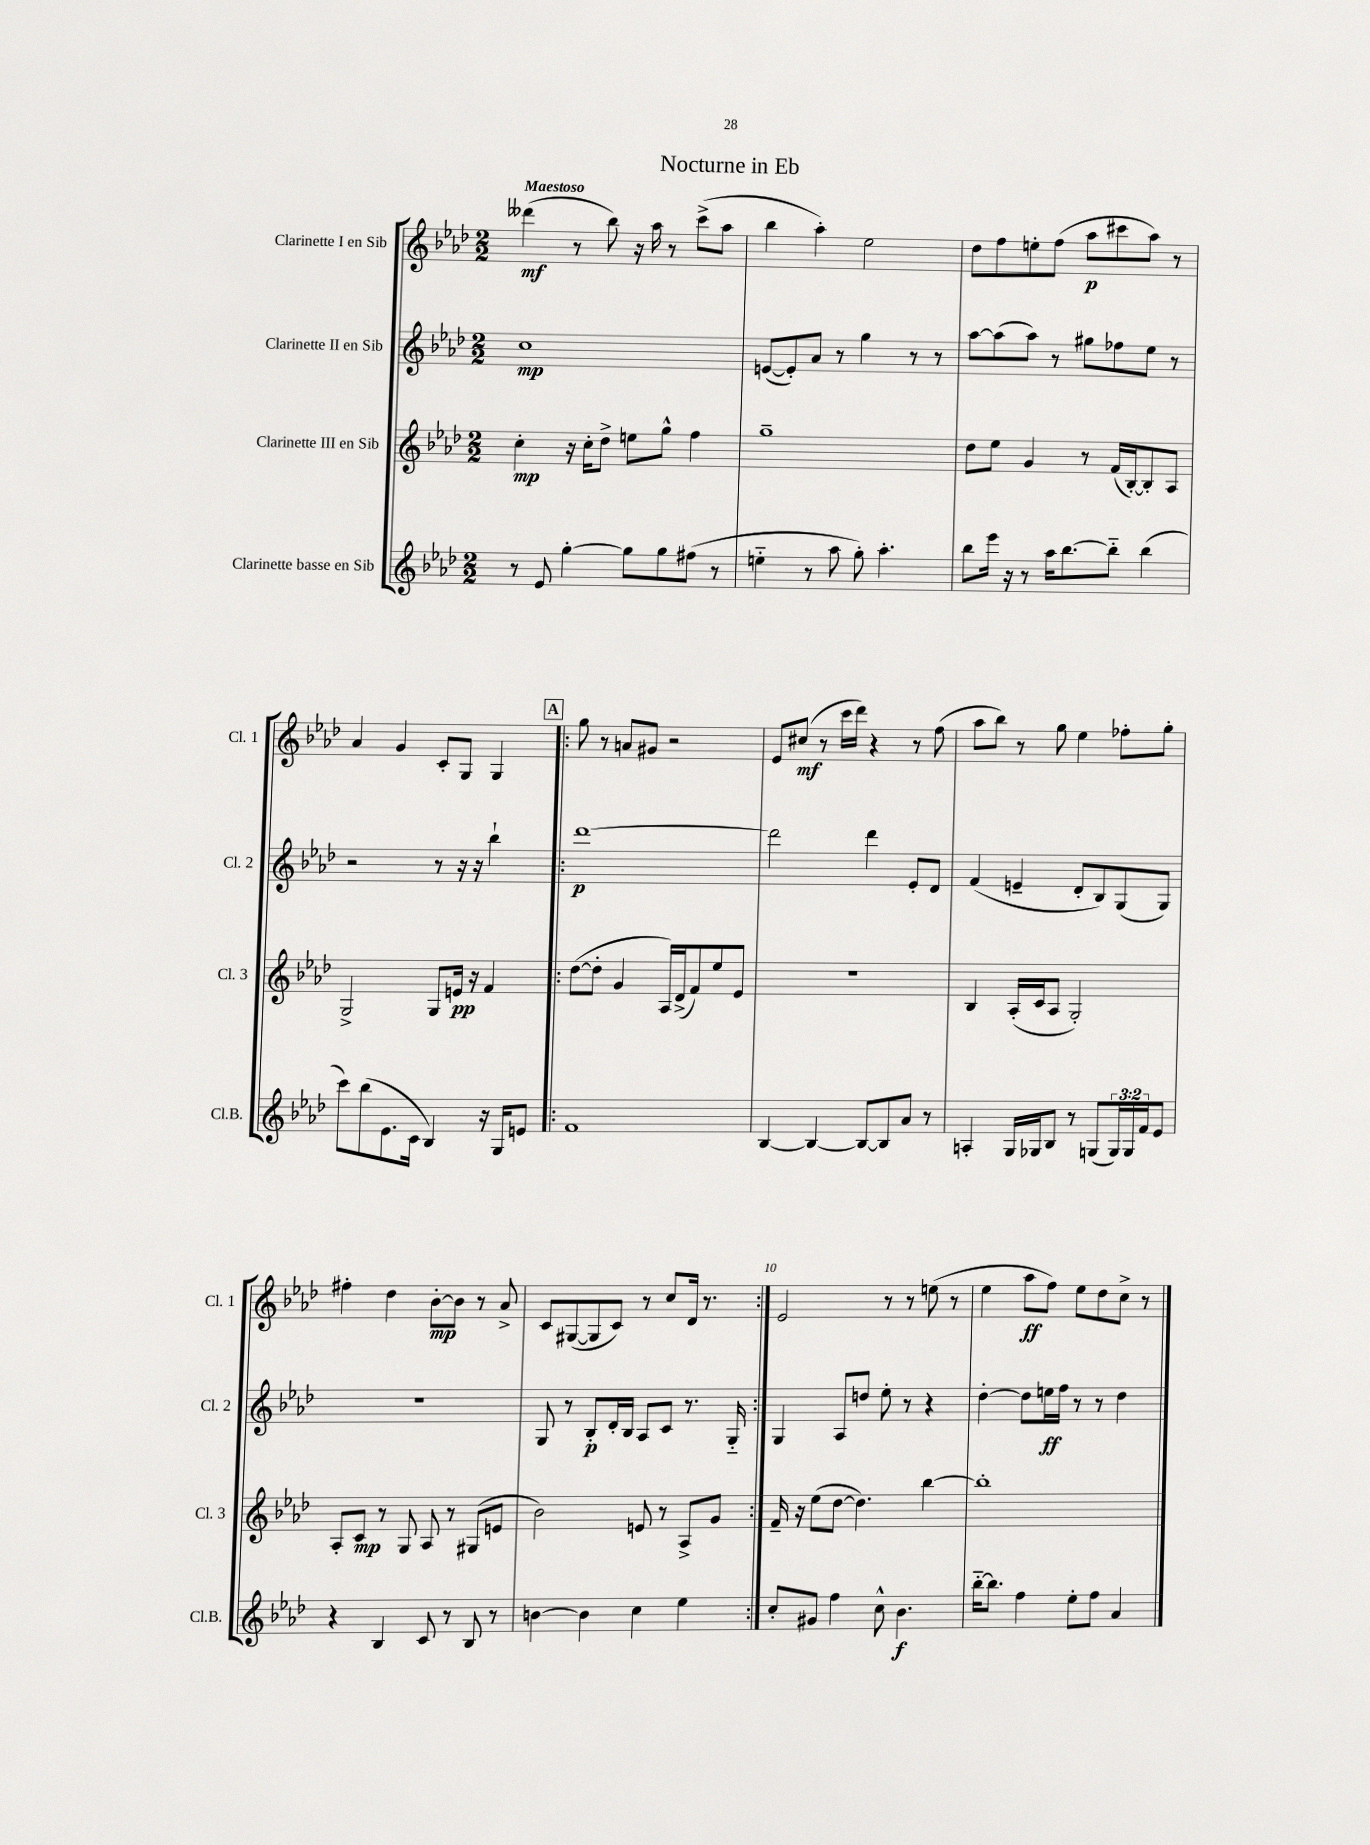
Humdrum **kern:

**kern	**kern	**kern	**kern
*staff4	*staff3	*staff2	*staff1
*clefG2	*clefG2	*clefG2	*clefG2
*k[b-e-a-d-]	*k[b-e-a-d-]	*k[b-e-a-d-]	*k[b-e-a-d-]
*M2/2	*M2/2	*M2/2	*M2/2
8r	4cc'	1cc	(4ddd--
8e-	.	.	.
[4gg'	16r	.	8r
.	16cc'	.	.
.	8dd-^	.	8bb-)
8gg]	8ee	.	16r
.	.	.	16aa-
8gg	8gg^^	.	8r
(8ff#	4ff	.	(8ccc^
8r	.	.	8aa-
=	=	=	=
4ee'~	1gg~	([8e	4bb-
.	.	8e'])	.
8r	.	8a-	4aa-')
8aa-	.	8r	.
8gg')	.	4gg	2ee-
4.aa-'	.	.	.
.	.	8r	.
.	.	8r	.
=	=	=	=
8bb-	8dd-	[8aa-	8dd-
16eee-	8ee-	(8aa-]	8ff
16r	.	.	.
8r	4g	8aa-)	8ee'
16aa-	.	8r	(8ff
[8.bb-	.	.	.
.	8r	8gg#	8aa-
8bb-'~]	(16f	8ff-	8ccc#
.	[16B-')	.	.
(4bb-	8B-']	8ee-	8aa-)
.	8A-	8r	8r
=	=	=	=
8ccc)	2G^	2r	4a-
(8bb-	.	.	.
8.e-	.	.	4g
16c	.	.	.
4B-)	8G	8r	8c'
.	16e	16r	8G
.	16r	16r	.
16r	4f	4bb-`	4G
16G	.	.	.
8e	.	.	.
=!|:	=!|:	=!|:	=!|:
1f	([8dd-	[1ddd-	8gg
.	8dd-']	.	8r
.	4g	.	8a
.	.	.	8g#
.	16A-)	.	2r
.	(16d-^	.	.
.	8f)	.	.
.	8ee-	.	.
.	8e-	.	.
=	=	=	=
[4B-	1r	2ddd-]	8e-
.	.	.	(8cc#
4B-_	.	.	8r
.	.	.	16ccc
.	.	.	16ddd-)
8B-_	.	4ddd-	4r
8B-]	.	.	.
8a-	.	8e-'	8r
8r	.	8d-	(8ff
=	=	=	=
4A'	4B-	(4f	8aa-
.	.	.	8bb-)
16G	(16A-'	4e~	8r
16G-	16c	.	.
8B-	8A-	.	8gg
8r	2G')	8d-'	4ee-
(8G	.	8B-)	.
24G)	.	(8G	8ff-'
24G	.	.	.
24f	.	.	.
8e-	.	8G)	8gg'
=	=	=	=
4r	8A-'	1r	4ff#'
.	8c	.	.
4B-	8r	.	4dd-
.	8G	.	.
8c	8A-	.	[8b-'
8r	8r	.	8b-]
8B-	(8G#	.	8r
8r	8e	.	8a-^
=	=	=	=
[4b	2b-)	8G	8c
.	.	8r	([8G#
4b]	.	8B-'	8G#]
.	.	16d-'	8c)
.	.	16B-	.
4cc	8e	8A-	8r
.	8r	8c	8cc
4ee-	8A-^	8.r	16d-
.	.	.	8.r
.	8g	.	.
.	.	16G'~	.
=:|!	=:|!	=:|!	=:|!
8cc'	16f~	4G	2e-
.	16r	.	.
8g#	(8ee-	.	.
4ff	[8dd-	8A-	.
.	4.dd-])	8dd	.
8cc^^	.	8ee-'	8r
4.b-	.	8r	8r
.	[4bb-	4r	(8ee
.	.	.	8r
=	=	=	=
[16bb-'~	1bb-']	[4dd-'	4ee-
8.bb-]	.	.	.
4ff	.	8dd-]	8aa-
.	.	16ee	8ff)
.	.	16ff	.
8ee-'	.	8r	8ee-
8ff	.	8r	8dd-
4a-	.	4dd-	8cc^
.	.	.	8r
==	==	==	==
*-	*-	*-	*-
